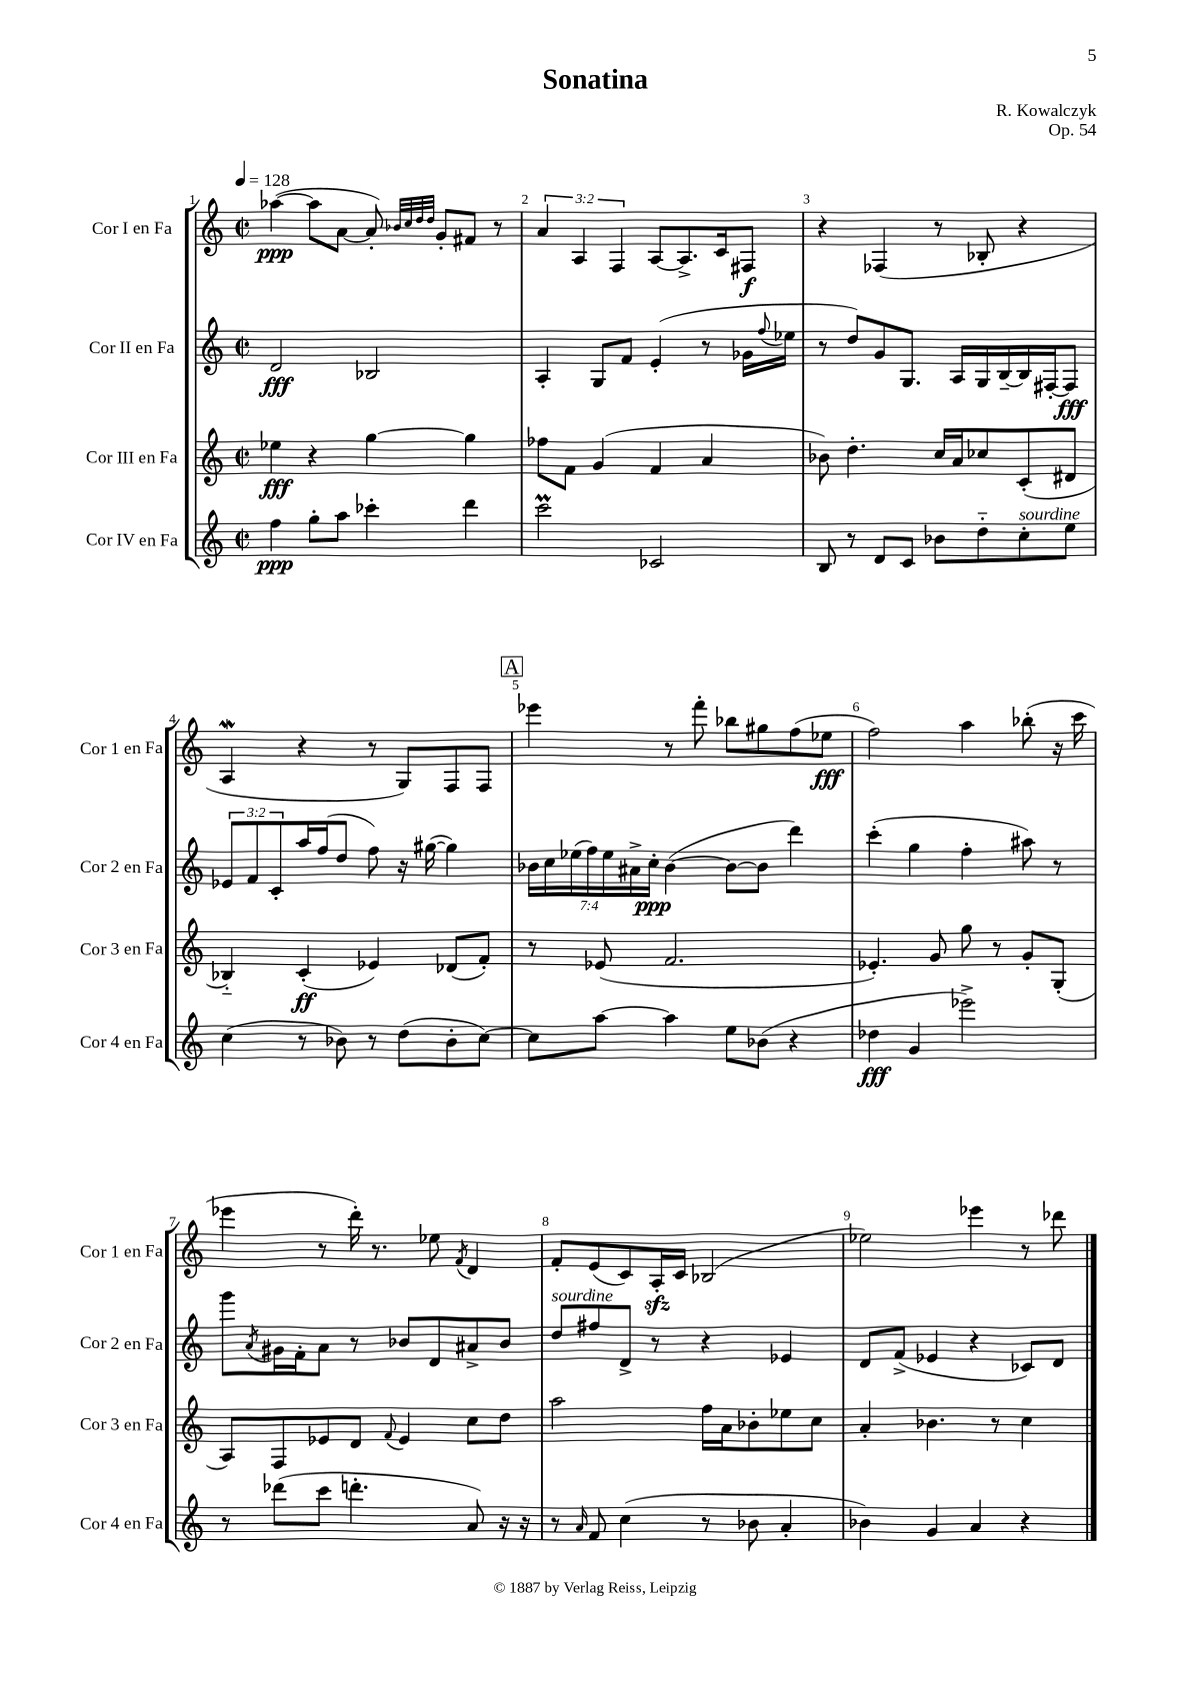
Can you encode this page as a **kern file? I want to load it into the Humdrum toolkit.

**kern	**dynam	**kern	**dynam	**kern	**dynam	**kern	**dynam
*part4	*part4	*part3	*part3	*part2	*part2	*part1	*part1
*staff4	*staff4	*staff3	*staff3	*staff2	*staff2	*staff1	*staff1
*I"Cor IV en Fa	*	*I"Cor III en Fa	*	*I"Cor II en Fa	*	*I"Cor I en Fa	*
*I'Cor 4 en Fa	*	*I'Cor 3 en Fa	*	*I'Cor 2 en Fa	*	*I'Cor 1 en Fa	*
*clefG2	*	*clefG2	*	*clefG2	*	*clefG2	*
*k[]	*	*k[]	*	*k[]	*	*k[]	*
*M2/2	*	*M2/2	*	*M2/2	*	*M2/2	*
*met(c|)	*	*met(c|)	*	*met(c|)	*	*met(c|)	*
*MM128	*	*MM128	*	*MM128	*	*MM128	*
=1	=1	=1	=1	=1	=1	=1	=1
4ff\	ppp	4ee-X\	fff	2d/	fff	([4aa-X\	ppp
8gg'\L	.	4r	.	.	.	8aa-\L]	.
8aa\J	.	.	.	.	.	[8a\J	.
4ccc-X'\	.	[4gg\	.	2B-X/	.	8a'/])	.
.	.	.	.	.	.	32qqb-X/LLL	.
.	.	.	.	.	.	32qqcc/	.
.	.	.	.	.	.	32qqdd/	.
.	.	.	.	.	.	32qqdd/JJJ	.
.	.	.	.	.	.	8g'/L	.
4ddd\	.	4gg\]	.	.	.	8f#X/J	.
.	.	.	.	.	.	8r	.
=2	=2	=2	=2	=2	=2	=2	=2
2cccM\	.	8ff-X\L	.	4A'/	.	6a/	.
.	.	8f\J	.	.	.	.	.
.	.	.	.	.	.	6A/	.
.	.	(4g/	.	8G/L	.	.	.
.	.	.	.	.	.	6F/	.
.	.	.	.	8f/J	.	.	.
2c-X/	.	4f/	.	(4e'/	.	[8A/L	.
.	.	.	.	.	.	8.A^/]	.
.	.	4a/	.	8r	.	.	.
.	.	.	.	.	.	16c/k	.
.	.	.	.	16g-X\LL	.	8F#X/J	f
.	.	.	.	8qqff/	.	.	.
.	.	.	.	16ee-X\JJ	.	.	.
=3	=3	=3	=3	=3	=3	=3	=3
8B/	.	8b-X\)	.	8r	.	4r	.
8r	.	4.dd'\	.	8dd/L)	.	.	.
8d/L	.	.	.	8g/	.	(4F-X/	.
8c/J	.	.	.	8.G/J	.	.	.
8b-X\L	.	16cc/LL	.	.	.	8r	.
.	.	16a/J	.	16A/LL	.	.	.
8dd\	.	8cc-X/	.	16G/	.	8B-X'/	.
.	.	.	.	[16B~/	.	.	.
!LO:TX:a:i:t=sourdine	!	!	!	!	!	!	!
8cc'\	.	(8c'/	.	16B/]	.	4r	.
.	.	.	.	[16F#X'/J	.	.	.
8ee\J	.	8d#X/J	.	8F#/J]	fff	.	.
!!LO:LB:g=z
=4	=4	=4	=4	=4	=4	=4	=4
(4cc\	.	4B-X/)	.	12e-X/L	.	4AW/	.
.	.	.	.	12f/	.	.	.
.	.	.	.	12c'/	.	.	.
8r	.	(4c'/	ff	16aa/L	.	4r	.
.	.	.	.	(16ff/J	.	.	.
8b-X\)	.	.	.	8dd/J	.	.	.
8r	.	4e-X/)	.	8ff\)	.	8r	.
(8dd\L	.	.	.	16r	.	8G/L)	.
.	.	.	.	([16gg#X\	.	.	.
8b-'\	.	(8d-X/L	.	4gg#\])	.	8F/	.
[8cc\J)	.	8f'/J)	.	.	.	8F/J	.
!!LO:REH:place=s1:t=A
=5	=5	=5	=5	=5	=5	=5	=5
8cc\L]	.	8r	.	28b-X\LL	.	4eee-X\	.
.	.	.	.	28cc\	.	.	.
.	.	.	.	(28ee-X\	.	.	.
.	.	.	.	28ff\)	.	.	.
[8aa\J	.	(8e-X/	.	.	.	.	.
.	.	.	.	28ee-\	.	.	.
.	.	.	.	28a#X^\	.	.	.
.	.	.	.	28cc'\JJ	ppp	.	.
4aa\]	.	2.f/	.	([4b-\	.	8r	.
.	.	.	.	.	.	8fff'\	.
8ee\L	.	.	.	8b-\L_	.	8bb-X\L	.
(8b-X\J	.	.	.	8b-\J]	.	8gg#X\	.
4r	.	.	.	4ddd\)	.	(8ff\	.
.	.	.	.	.	.	8ee-X\J	fff
=6	=6	=6	=6	=6	=6	=6	=6
4dd-X\	fff	4.e-X'/)	.	(4ccc'\	.	2ff\)	.
4g/	.	.	.	4gg\	.	.	.
.	.	8g/	.	.	.	.	.
2eee-X^\)	.	8gg\	.	4ff'\	.	4aa\	.
.	.	8r	.	.	.	.	.
.	.	8g'/L	.	8aa#X\)	.	(8bb-X'\	.
.	.	(8G'/J	.	8r	.	16r	.
.	.	.	.	.	.	16ccc\	.
!!LO:LB:g=z
=7	=7	=7	=7	=7	=7	=7	=7
8r	.	8A/L)	.	8ggg\L	.	4eee-X\	.
.	.	.	.	8qa/	.	.	.
(8ddd-X\L	.	8F/	.	16g#X\L	.	.	.
.	.	.	.	16f'\J	.	.	.
8ccc\J	.	8e-X/	.	8a\J	.	8r	.
4.dddn'\	.	8d/J	.	8r	.	16ddd'\)	.
.	.	.	.	.	.	8.r	.
.	.	8qqf/	.	.	.	.	.
.	.	4e-/	.	8b-X/L	.	.	.
.	.	.	.	8d/	.	8ee-X\	.
.	.	.	.	.	.	8qf/	.
8a/)	.	8cc\L	.	8a#X^/	.	4d/	.
16r	.	8dd\J	.	8b-/J	.	.	.
16r	.	.	.	.	.	.	.
=8	=8	=8	=8	=8	=8	=8	=8
!	!	!	!	!LO:TX:a:i:t=sourdine	!	!	!
8r	.	2aa\	.	8dd/L	.	8f'/L	.
16qqa/	.	.	.	.	.	.	.
8f/	.	.	.	8ff#X/	.	(8e/	.
(4cc\	.	.	.	8d^/J	.	8c/)	.
.	.	.	.	8r	.	16Azz'/L	.
.	.	.	.	.	.	16c/JJ	.
8r	.	16ff\LL	.	4r	.	(2B-X/	.
.	.	16a\J	.	.	.	.	.
8b-X\	.	8b-X'\	.	.	.	.	.
4a'/	.	8ee-X\	.	4e-X/	.	.	.
.	.	8cc\J	.	.	.	.	.
=9	=9	=9	=9	=9	=9	=9	=9
4b-X\)	.	4a'/	.	8d/L	.	2ee-X\)	.
.	.	.	.	(8f^/J	.	.	.
4g/	.	4.b-X\	.	4e-X/	.	.	.
4a/	.	.	.	4r	.	4eee-X\	.
.	.	8r	.	.	.	.	.
4r	.	4cc\	.	8c-X/L)	.	8r	.
.	.	.	.	8d/J	.	8ddd-X\	.
==	==	==	==	==	==	==	==
*-	*-	*-	*-	*-	*-	*-	*-
